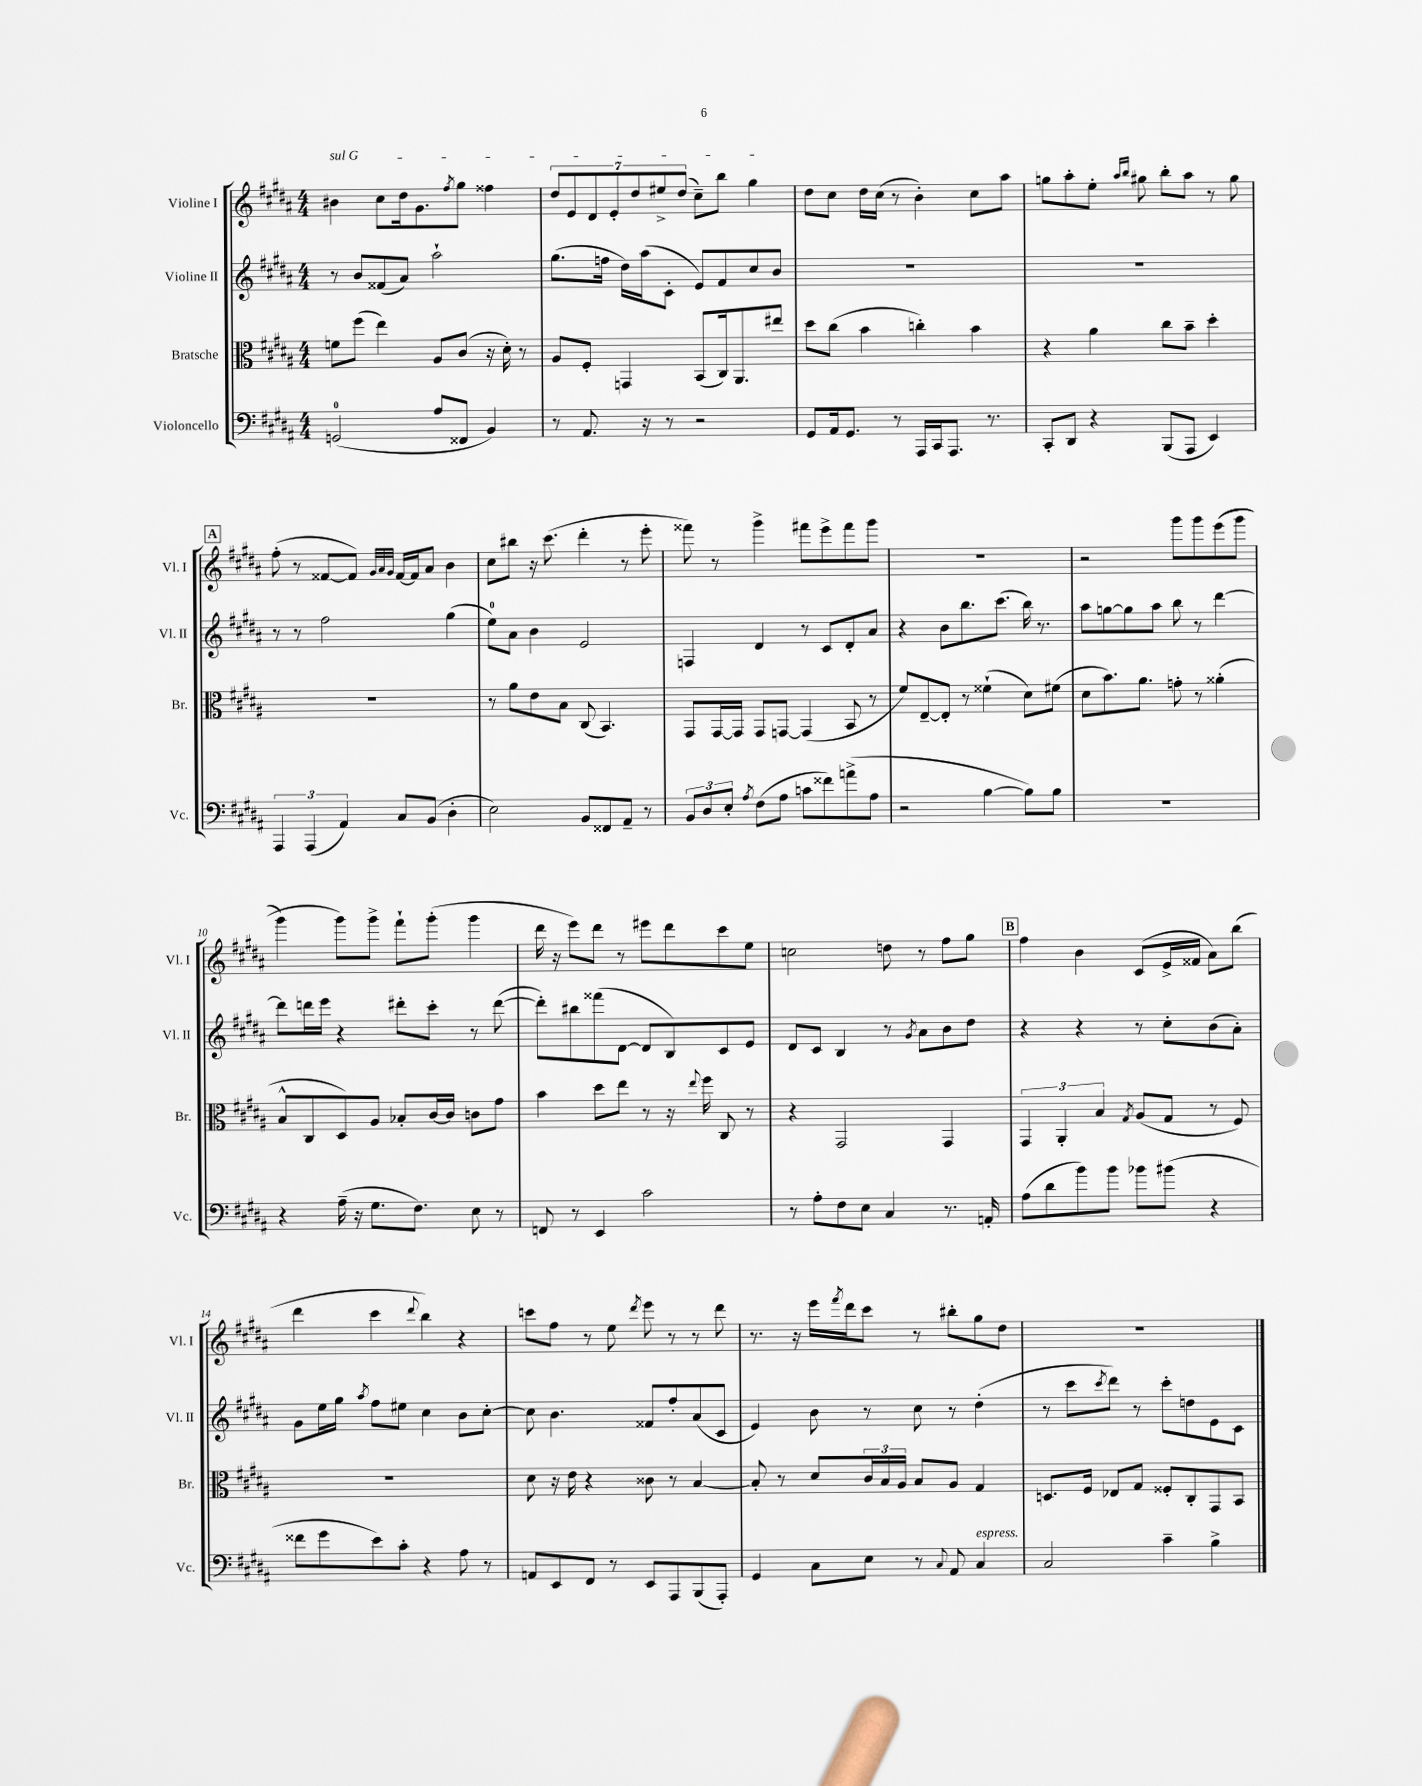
<<
\new StaffGroup <<
\new Staff = "s0" \with { instrumentName = "Violine I" shortInstrumentName = "Vl. I" } {
    \clef treble \key b \major \numericTimeSignature \time 4/4
    \once \override TextSpanner.bound-details.left.text = \markup { \italic "sul G" } bis'4\startTextSpan cis''8 dis''16 gis'8. \acciaccatura { fis''8 } gis''8 fisis''4 |
    \tuplet 7/4 { dis''8 e'8 dis'8 e'8-. dis''8 eis''8-> dis''8( } cis''8--) b''8 gis''4\stopTextSpan |
    dis''8 cis''8 dis''16 cis''16( r8 b'4-.) cis''8 ais''8 |
    g''8 ais''8-. e''8-. \grace { ais''16 b''16 } gis''8 b''8-. ais''8 r8 gis''8 |
    \mark \markup { \box "A" } fis''8-.( r8 fisis'8~ fisis'8) \grace { gis'32 ais'32 gis'32 } fisis'16~ fisis'16 ais'8 b'4 |
    cis''8 bis''8 r16 cis'''8.( dis'''4-. r8 e'''8-. |
    fisis'''8) r8 gis'''4-> fis'''8 e'''8-> fis'''8 gis'''8 |
    R1 |
    r2 gis'''8 gis'''8 e'''8(\( gis'''8 |
    gis'''4) gis'''8\) gis'''8-> fis'''8-! gis'''8-.( gis'''4 |
    dis'''16 r16 e'''8) dis'''8 r8 eis'''8 dis'''8 cis'''8 e''8 |
    c''2 d''8 r8 fis''8 gis''8 |
    \mark \markup { \box "B" } fis''4 b'4 cis'8( e'16-> fisis'16 ais'8) b''8( |
    dis'''4 cis'''4 \appoggiatura { dis'''8 } b''4) r4 |
    c'''8 fis''8 r8 e''8 \acciaccatura { dis'''8 } e'''8 r8 r8 dis'''8 |
    r8. r16 e'''16 \acciaccatura { fis'''8 } dis'''16 cis'''8 r8 bis''8-. gis''8 dis''8 |
    R1 \bar "|." |
}
\new Staff = "s1" \with { instrumentName = "Violine II" shortInstrumentName = "Vl. II" } {
    \clef treble \key b \major \numericTimeSignature \time 4/4
    r8 b'8 fisis'8( ais'8) ais''2-! |
    gis''8.( f''16 dis''16) ais''16( cis'8-. e'8) fis'8 cis''8 b'8 |
    R1 |
    R1 |
    \mark \markup { \box "A" } r8 r8 fis''2 gis''4( |
    e''8-0) ais'8 b'4 e'2 |
    f4 dis'4 r8 cis'8 dis'8-. ais'8 |
    r4 b'8 b''8. cis'''8.( b''16) r8. |
    ais''8 g''8~ g''8 ais''8 b''8 r8 dis'''4~ |
    dis'''8 d'''16 e'''16 r4 dis'''8-. cis'''8-. r8 dis'''8~( |
    dis'''8-.) bis''8 fisis'''8( dis'8~ dis'8 b8) cis'8 e'8 |
    dis'8 cis'8 b4 r8 \acciaccatura { gis'8 } ais'8 b'8 dis''8 |
    \mark \markup { \box "B" } r4 r4 r8 cis''8-. b'8( ais'8-.) |
    gis'8 e''16 gis''16 \acciaccatura { ais''8 } fis''8 eis''8 cis''4 b'8 cis''8~-. |
    cis''8 b'4. fisis'8 fis''8-. ais'8( cis'8 |
    e'4) b'8 r8 cis''8 r8 dis''4-.( |
    r8 cis'''8 \acciaccatura { cis'''8 } dis'''8) r8 cis'''8-. d''8 e'8 cis'8 \bar "|." |
}
\new Staff = "s2" \with { instrumentName = "Bratsche" shortInstrumentName = "Br." } {
    \clef alto \key b \major \numericTimeSignature \time 4/4
    f'8 fis''8( e''4) ais8 cis'8( r16 dis'16-.) r8 |
    ais8 fis8-. g,4 b,8( cis16) ais,8. eis''8 |
    dis''8 cis''8( b'4 c''4-.) b'4 |
    r4 ais'4 cis''8 b'8-- dis''4-. |
    \mark \markup { \box "A" } R1 |
    r8 ais'8 e'8 b8 cis8( b,4.) |
    gis,8 gis,16~ gis,16 gis,8 g,8~ g,4( b,8 r8 |
    fis'8) e8~-- e8-. r8 fisis'4-!( dis'8) fis'8( |
    dis'8 b'8.) ais'8. g'8-. r8 aisis'4-.( |
    b8-^ cis8 dis8) ais8 bes8-. cis'16~ cis'16 c'8 gis'8 |
    b'4 dis''8 e''8 r8 r16 \appoggiatura { e''8 } fis''16 cis8 r8 |
    r4 gis,2 gis,4 |
    \mark \markup { \box "B" } \tuplet 3/2 { gis,4 ais,4-. b4 } \acciaccatura { gis8 } ais8( gis8 r8 fis8) |
    R1 |
    dis'8 r16 e'16 r4 cisis'8 r8 b4~ |
    b8-. r8 dis'8 \tuplet 3/2 { cis'16 b16 ais16 } b8 ais8 gis4 |
    d8. fis16 ees8 gis8 fisis8-. cis8-. gis,8 b,8 \bar "|." |
}
\new Staff = "s3" \with { instrumentName = "Violoncello" shortInstrumentName = "Vc." } {
    \clef bass \key b \major \numericTimeSignature \time 4/4
    g,2-0( ais8 fisis,8 b,4) |
    r8 ais,8. r16 r8 r2 |
    gis,8 ais,16 gis,8. r8 ais,,16 cis,16 ais,,8. r8. |
    cis,8-. dis,8 r4 b,,8( ais,,8 e,4) |
    \mark \markup { \box "A" } \tuplet 3/2 { ais,,4 ais,,4( ais,4) } cis8 b,8( dis4-. |
    e2) b,8 fisis,8 ais,8-- r8 |
    \tuplet 3/2 { b,8 dis8 e8-. } \acciaccatura { ais8 } fis8( ais8 c'8 fisis'8) a'8->( ais8 |
    r2 b4~ b8) b8 |
    R1 |
    r4 ais16--( r16 gis8. fis8.) e8 r8 |
    f,8 r8 e,4 cis'2 |
    r8 ais8-. fis8 e8 cis4 r8. a,16-. |
    \mark \markup { \box "B" } ais8( dis'8 b'8) b'8 bes'8 bis'8( r4 |
    fisis'8 gis'8 e'8) cis'8-. r4 ais8 r8 |
    a,8 e,8 fis,8 r8 e,8 ais,,8 b,,8( ais,,8-.) |
    gis,4 cis8 e8 r8 \appoggiatura { cis8 } ais,8 cis4^\markup { \italic "espress." } |
    cis2 cis'4-- b4-> \bar "|." |
}
>>
>>
